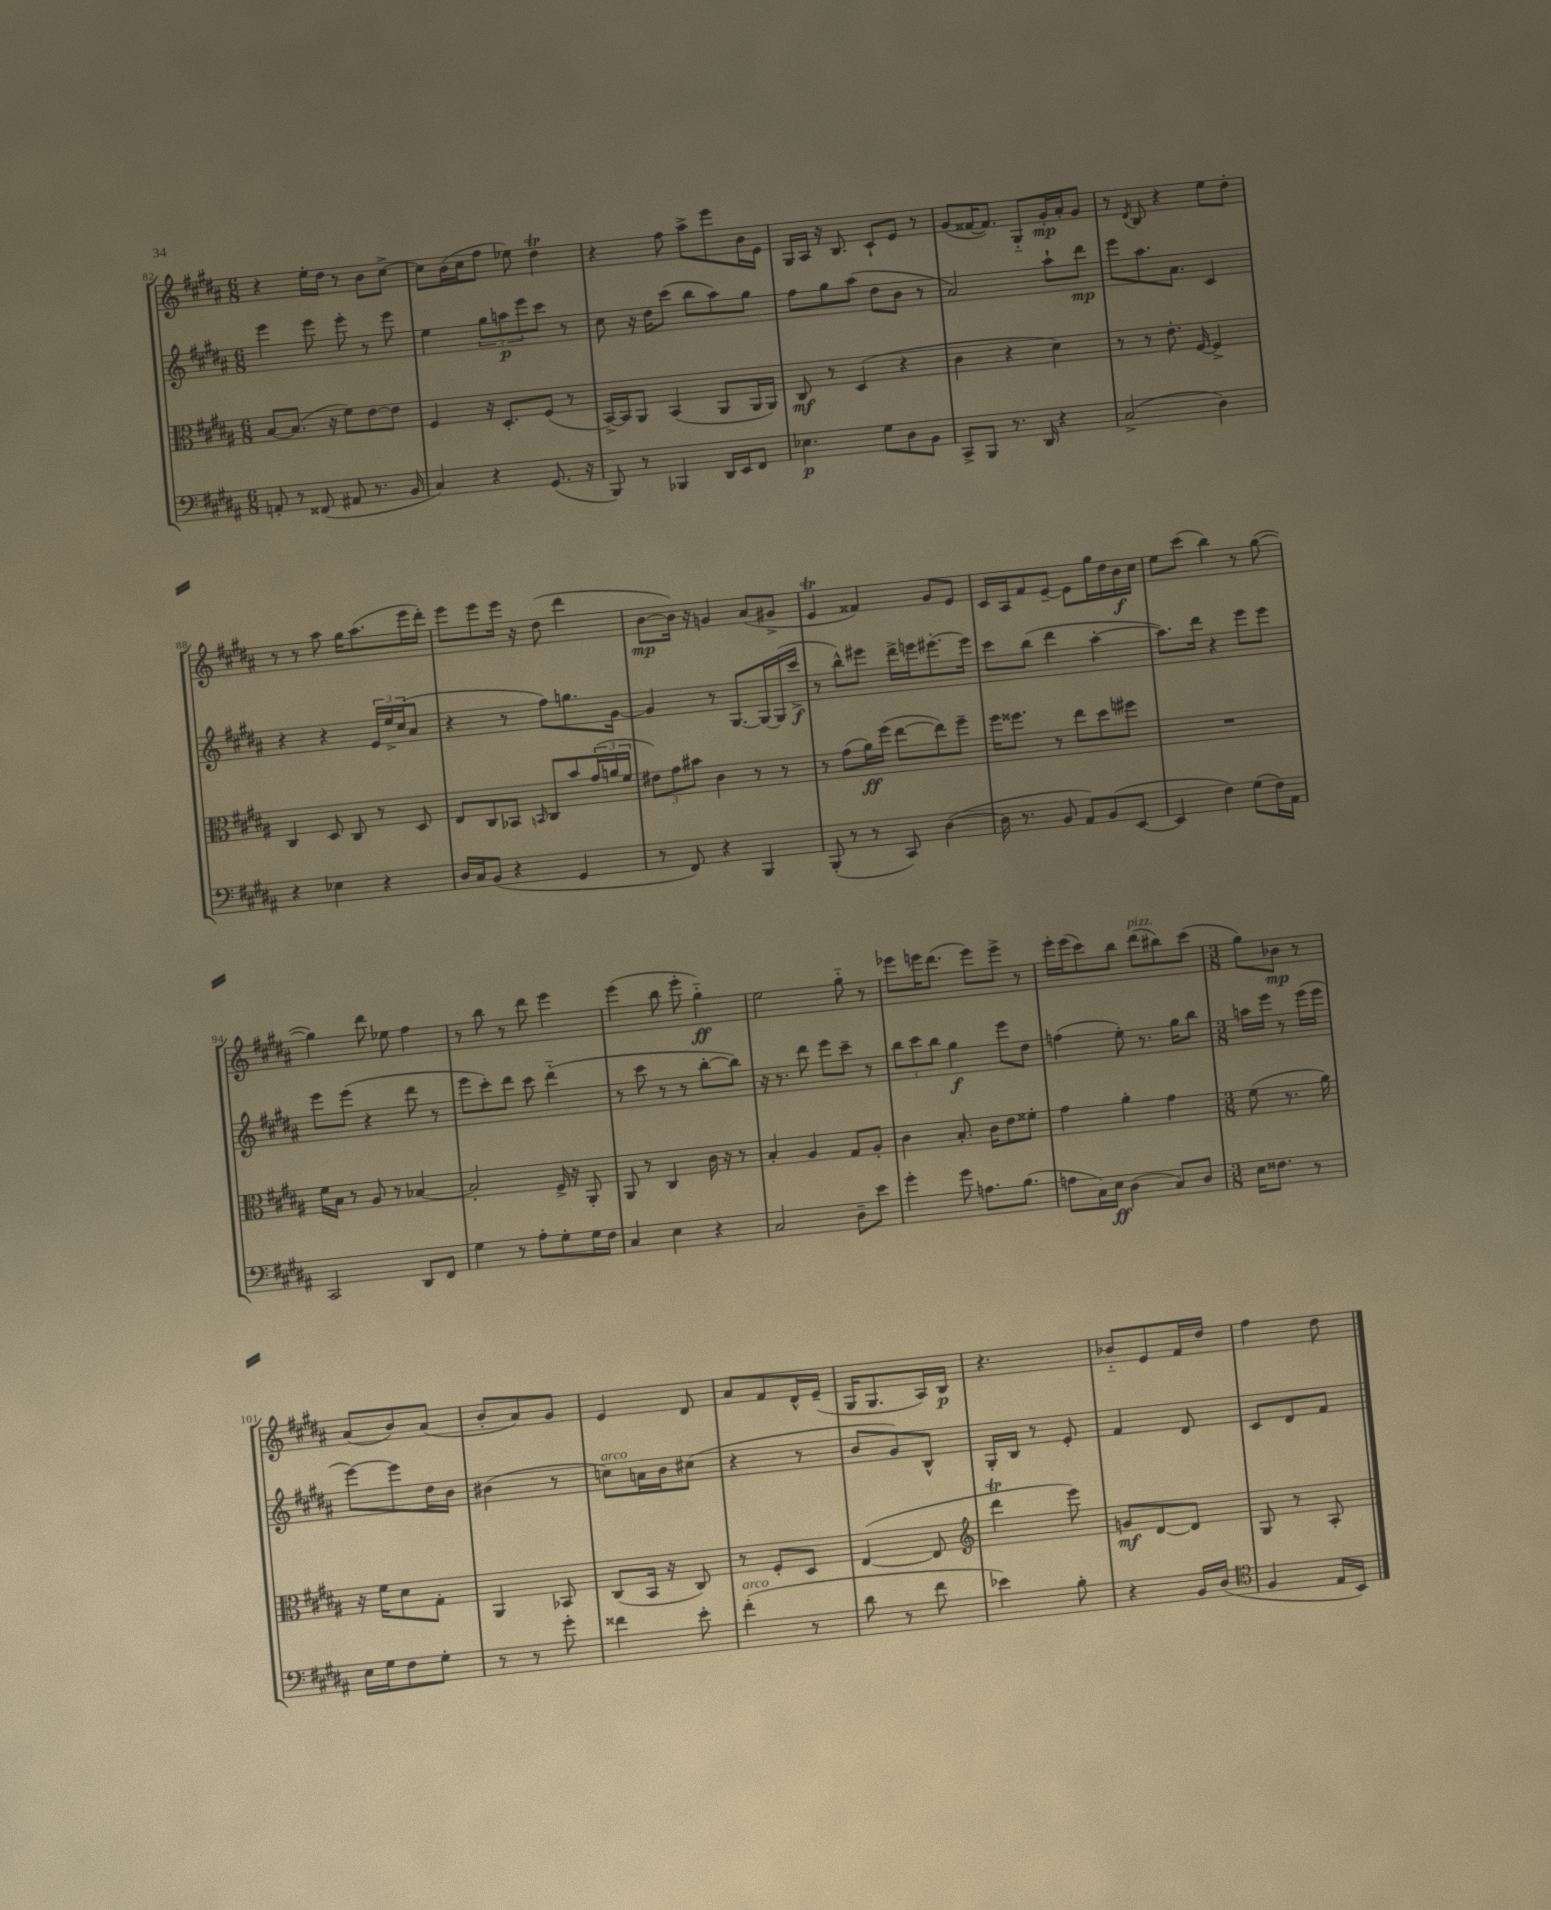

**kern	**kern	**kern	**kern
*staff4	*staff3	*staff2	*staff1
*clefF4	*clefC3	*clefG2	*clefG2
*k[f#c#g#d#a#]	*k[f#c#g#d#a#]	*k[f#c#g#d#a#]	*k[f#c#g#d#a#]
*M6/8	*M6/8	*M6/8	*M6/8
8AA'/	[8B/L	4eee\	4r
8r	(8.B/]J	.	.
(8FF##/	.	8eee\	16ee'\LL
.	16r	.	16dd#\JJ
8AA#/	8f#\L)	8eee'\	8r
8.r	[8e\	8r	8b\L
.	8e\]J	8eee\	[8cc#^\J
16BB/	.	.	.
=	=	=	=
4C#/)	4F#/	4ee\	8cc#\]L
.	.	.	(16b\L
.	.	.	16cc#\J
4r	16r	12gg#\L	8ff#\J
.	8.D#'/L	.	.
.	.	12aa\	.
.	.	.	8ee-\)
.	.	12eee\	.
(8.GG#/	(8F#/J	8ccc#\J	4dd#\
.	8r	8r	.
16r	.	.	.
=	=	=	=
8BBB/)	[16BB^/LL)	8cc#\	4r
.	16BB/]J	.	.
8r	8AA#/J	16r	.
.	.	16dd#\LK	.
4BBB-/	(4BB/	(8ccc#\J	8ff#\
.	.	8bb\L	8aa#^\L
16DD#/LL	8AA#/L	8aa#\)	8eee\
16EE/J	.	.	.
8FF#/J	16AA#/L	8gg#\J	16b\L
.	16AA#/JJ)	.	16e\JJ
=	=	=	=
4.E-\	8C#/	8ff#\L	16G#/LL
.	.	.	16A#/JJ
.	8r	8gg#\	16r
.	.	.	8.B/
.	(4D#/	(8aa#\J	.
8G#\L	.	8dd#\L	8c#`/L
8D#\	4r	8b\J	8e/J
8BB\J	.	8r	8r
=	=	=	=
8CC#^/L	4c#\	2a#/)	(8g#/L
8BBB/J	.	.	[16f##/K
.	.	.	8.f##/]J)
8.r	4r	.	.
.	.	.	8G#'~/L
16DD#/	.	.	.
4r	4d#\)	8aa#`\L	16g#'/L
.	.	.	16a#'/J
.	.	8ddd#\J	8g#/J
=	=	=	=
(2C#^/	8r	8eee\L	8r
.	.	.	8qd#/
.	8r	8.aa#\	8B/
.	8.e'\	.	4r
.	.	8.a#\J	.
.	[16F#/	.	.
4D#\)	4F#^/]	4c#/	8ee\L
.	.	.	8dd#'\J
=	=	=	=
4r	4C#/	4r	8r
.	.	.	8r
4E-\	8D#/	4r	8aa#\
.	8C#/	.	16gg#\LK
.	.	.	(8.aa#\
4r	8r	24e/LL	.
.	.	24ee^/	.
.	.	(24cc#/J	.
.	8D#/	8a#/J	16eee\L
.	.	.	16ddd#'\JJ)
=	=	=	=
16D#/LL	8E/L	4r	8eee\L
16C#/J	.	.	.
(8BB/J	8C#/	.	8eee\
4r	8BB-/J	8r	16eee\Jk
.	.	.	16r
.	16qqBB/	.	.
.	8C#/L	8ff#\L)	(8dd#\
4GG#/	8b/	8.gg\	4ddd#\
.	(24g#/L	.	.
.	24a/	.	.
.	.	[16g#\Jk	.
.	24f#/JJ	.	.
=	=	=	=
8r	12e#\L)	4g#/]	[8b\L
.	12g#\	.	.
8FF#/)	.	.	16b\]Jk)
.	12b#\J	.	.
.	.	.	16r
4r	4c#\	8r	4g/
.	.	[8.G#/L	.
4BBB/	8r	.	(8a#/L
.	.	16G#/_L	.
.	8r	(16G#/]	8g#^/J
.	.	16ccc#^/JJ	.
=	=	=	=
(8BBB'/	8r	8r	4e/
8r	(8g#\L	8bb^^\L)	.
8r	16a#\L)	8eee#\J	4f##/)
.	(16ff#\JJ	.	.
8CC#/)	[8ee\L	16ddd#^\LL	.
.	.	16eee\J	.
([4D#\	8ee\])	[8.eee#'\	8g#/L
.	8ff#~\J	.	8e/J
.	.	16eee#\]Jk	.
=	=	=	=
16D#\]	16ff#\LK	8ccc#\L	16c#/LL
8.r	8.ff##\J	.	16A#/J
.	.	(8bb\J	8f#/
8BB/	8r	4ddd#\	[8e~/J
8AA#/L)	8ee\L	.	8e\]L
(8BB/	8dd#\	[4aa#'\	16gg#\L
.	.	.	16dd#\
[8EE/J	8ff#\J	.	16b\
.	.	.	16cc#\JJ
=	=	=	=
4EE/]	2.r	8.aa#\]L)	8ee\L
.	.	.	(8ccc#\J
.	.	16ddd#\Jk	.
4F#\)	.	4r	4bb\)
(8G#\L	.	8eee\L	8r
16F#\L)	.	8eee\J	([8gg#\
16AA#\JJ	.	.	.
=	=	=	=
2CC#/	16f#\LL	8eee\L	4gg#\])
.	16B\JJ	.	.
.	8r	(8eee\J	.
.	8A#/	4r	8ddd#\
.	8r	.	8ee-\
8DD#/L	[4B-/	8ddd#\	4ff#\
8FF#/J	.	8r	.
=	=	=	=
4G#\	2B-'/]	8eee\L	8r
.	.	8ccc#'\)	8bb\
8r	.	8ddd#\J	8r
8A#'\L	.	8ccc#\	8ddd#\
8G#'\	16F#^/	(4ddd#'~\	4eee\
.	16r	.	.
16G#\L	8AA#'/	.	.
16F#\JJ	.	.	.
=	=	=	=
4C#/	8AA#/	8r	(4eee\
.	8r	8ccc#\	.
4E\	4C#/	8r	8bb\
.	.	8r	8eee'\
4r	16c#\	[8bb'\L	4gg#'~\)
.	16r	.	.
.	8r	8bb\]J)	.
=	=	=	=
2C#/	4B'/	16r	2ee\
.	.	8.r	.
.	4A#/	8ddd#\	.
.	.	8eee\L	.
8D#~\L	8G#/L	8ccc#~\J	8gg#'~\
8e\J	8A#'/J	8r	8r
=	=	=	=
4g#'\	4c#\	12bb\L	8eee-\L
.	.	12ccc#\	.
.	.	.	16eee\K
.	.	12bb\J	.
.	.	.	(8.ddd#\J
8g#\	8.B'/	4gg#\	.
8.A\L	.	.	8eee\L)
.	16c#\LK	.	.
.	8e\	8eee\L	8eee^\J
(8.B\J	.	.	.
.	8f##'\J	8dd#\J	8r
=	=	=	=
8A\L	4g#\	(4ff\	16eee'\LL
.	.	.	(16eee\J
16C#\L)	.	.	8ccc#\)
16E\JJ	.	.	.
(4D#\	4a#'\	8ee'\)	8bb\J
.	.	8.r	(8ddd#\L
8C#/L)	4g#\	.	8bb#\)
.	.	16gg#\LK	.
8D#/J	.	8bb\J	(8ccc#\J
=	=	=	=
*M3/8	*M3/8	*M3/8	*M3/8
16E\LK	(8f#\	16aa\LL	8gg#\L)
8.F##\J	.	16eee\JJ	.
.	8.r	8r	8b-\J
8r	.	(16eee\LL	8r
.	16a#\)	16eee\JJ	.
=	=	=	=
16E\LL	16r	[8eee\L)	(8a#/L
16G#\J	16f#\LK	.	.
8F#\	8d#\	8eee\]	8b/)
8G#'\J	8G#'\J	16dd#\L	(8a#/J
.	.	16b\JJ	.
=	=	=	=
8r	4AA#/	(4b#\	8b'/L
8r	.	.	8a#/)
8g#'\	8BB-/	8r	8g#/J
=	=	=	=
4f##\	(8C#/L	8cc\L)	4e/
.	16BB/Jk	16a\L	.
.	16r	16b\J	.
8e'\	8C#/)	(8cc#\J	8d#/
=	=	=	=
(4f#'\	8r	4r	8a#/L
.	8F#'/L	.	8f#/
8r	8D#/J	8r	16d#^^/L
.	.	.	(16e~/JJ
=	=	=	=
8d#\	([4E/	8b/L	16G#/LK
.	.	.	8.G#/
8r	.	8g#/)	.
8f#\	8E/]	8B^^/J	16A#/L)
.	.	.	16B/JJ
=	=	=	=
*	*clefG2	*	*
4e-\)	4ddd#\	16G#'/LL	4.r
.	.	16B/JJ	.
.	.	8r	.
8B'\	8eee\)	8e'/	.
=	=	=	=
4r	8g/L	4f#/	8b-'~/L
.	[8d#/	.	8e/
16BB/LL	8d#/]J	8d#/	16f#/L
(16D#/JJ	.	.	16dd#/JJ
=	=	=	=
*clefC4	*	*	*
4F#/	8G#/	8c#/L	4ff#\
.	8r	8d#/	.
16E/LL	8A#'/	8f#/J	8dd#\
16BB/JJ)	.	.	.
==	==	==	==
*-	*-	*-	*-
